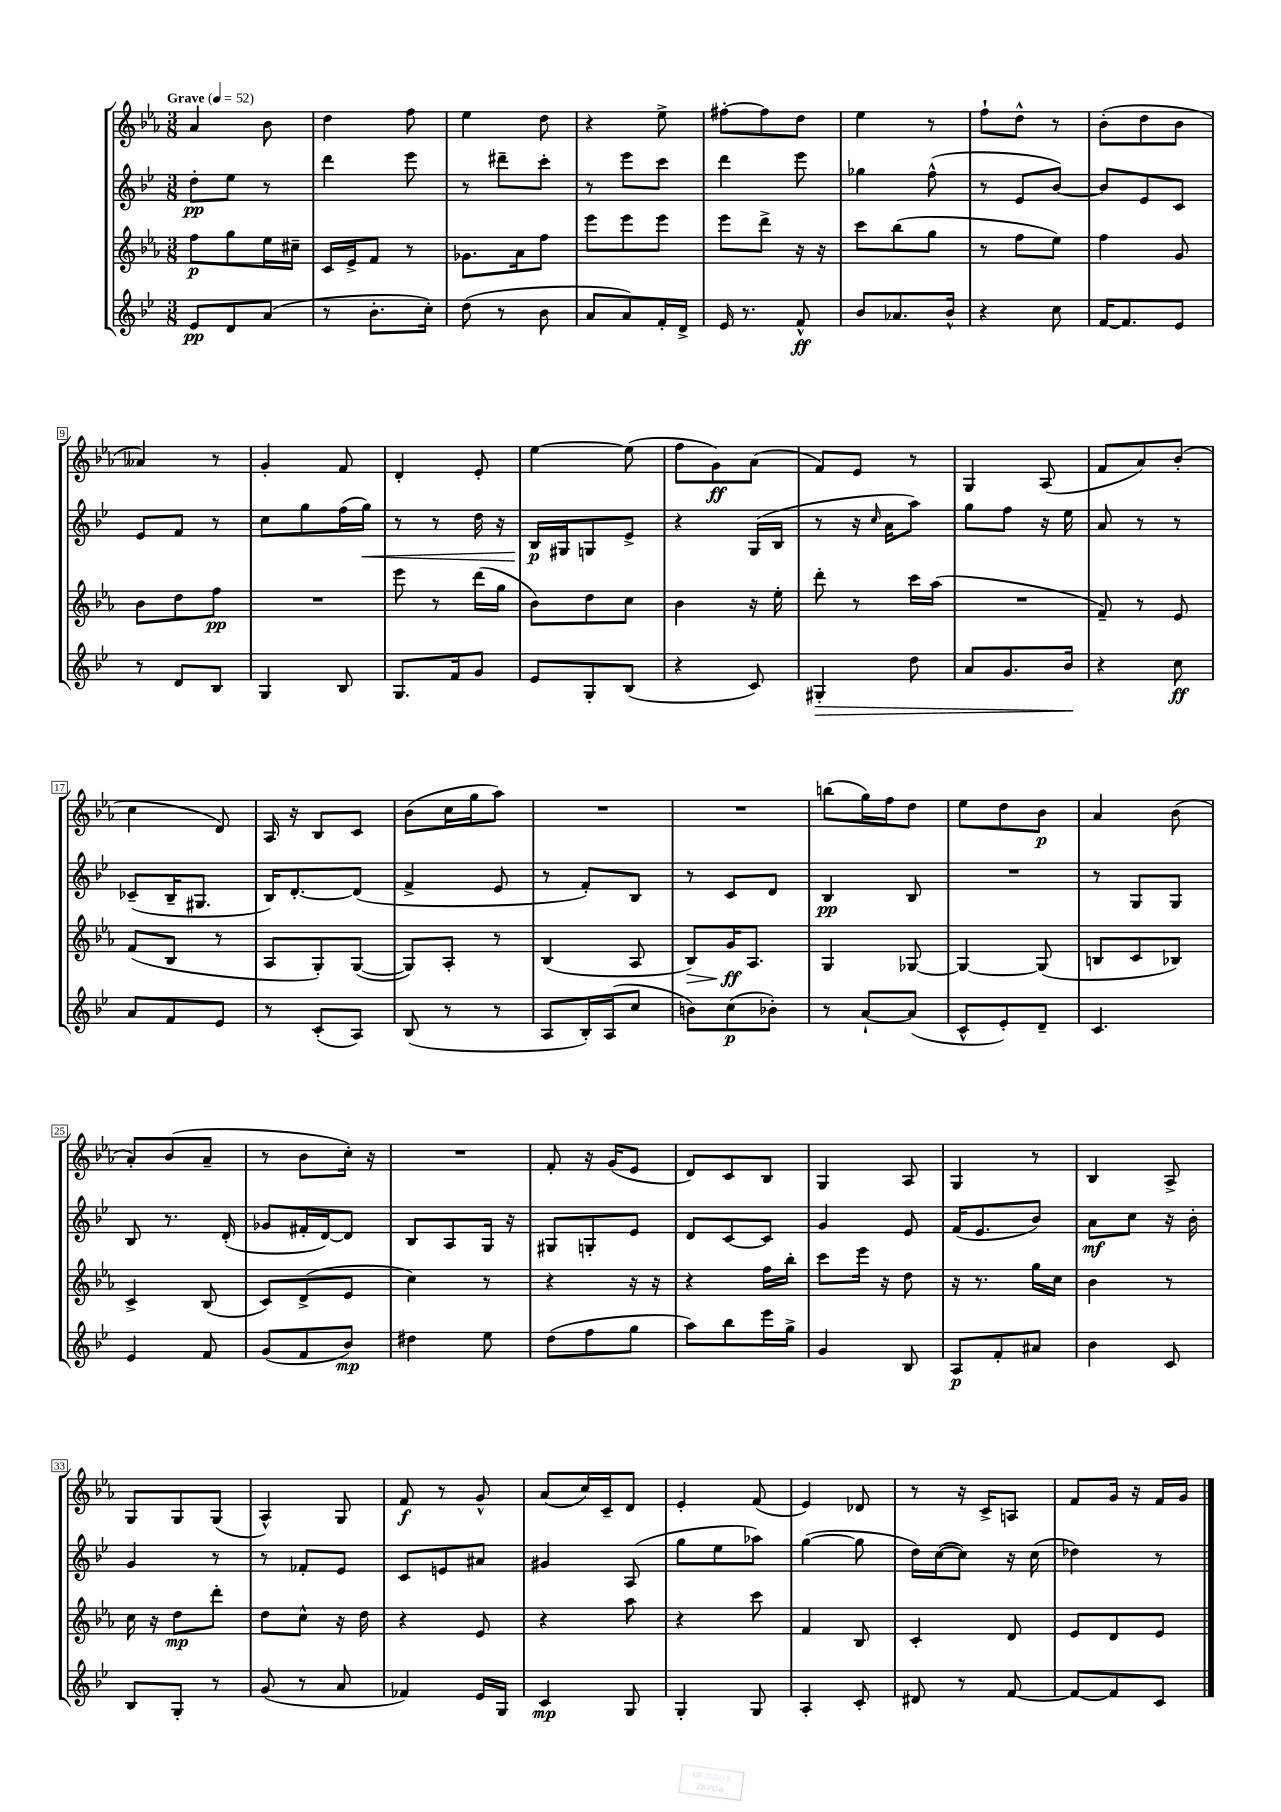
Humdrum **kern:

**kern	**kern	**kern	**kern
*staff4	*staff3	*staff2	*staff1
*clefG2	*clefG2	*clefG2	*clefG2
*k[b-e-]	*k[b-e-a-]	*k[b-e-]	*k[b-e-a-]
*M3/8	*M3/8	*M3/8	*M3/8
*MM52	*MM52	*MM52	*MM52
8e-	8ff	8dd'	4a-
8d	8gg	8ee-	.
(8a	16ee-	8r	8b-
.	16cc#~	.	.
=	=	=	=
8r	16c	4ddd	4dd
.	16e-^	.	.
8.b-'	8f	.	.
.	8r	8eee-	8ff
16cc')	.	.	.
=	=	=	=
(8dd	8.g-	8r	4ee-
8r	.	8ddd#~	.
.	16a-	.	.
8b-	8ff	8ccc'	8dd
=	=	=	=
8a	8eee-	8r	4r
8a)	8eee-	8eee-	.
16f'	8eee-	8ccc	8ee-^
16d^	.	.	.
=	=	=	=
16e-	8eee-	4ddd	[8ff#'
8.r	.	.	.
.	8ddd^	.	8ff#]
8f^^	16r	8eee-	8dd
.	16r	.	.
=	=	=	=
8b-	8ccc	4gg-	4ee-
8.a-	(8bb-	.	.
.	8gg	(8ff^^	8r
16b-^^	.	.	.
=	=	=	=
4r	8r	8r	8ff`
.	8ff	8e-	8dd^^
8cc	8ee-)	[8b-)	8r
=	=	=	=
[16f	4ff	8b-]	(8b-'
8.f]	.	.	.
.	.	8e-	8dd
8e-	8g	8c	8b-
=	=	=	=
8r	8b-	8e-	4a--)
8d	8dd	8f	.
8B-	8ff	8r	8r
=	=	=	=
4G	4.r	8cc	4g'
.	.	8gg	.
8B-	.	(16ff	8f
.	.	16gg)	.
=	=	=	=
8.G	8eee-	8r	4d'
.	8r	8r	.
16f	.	.	.
8g	(16ddd	16dd	8e-'
.	16gg	16r	.
=	=	=	=
8e-	8b-)	16B-	[4ee-
.	.	16G#	.
8G'	8dd	8G	.
(8B-	8cc	8e-^	(8ee-]
=	=	=	=
4r	4b-	4r	8ff
.	.	.	8g)
8c)	16r	(16G	(8a-
.	16ee-'	16B-	.
=	=	=	=
4G#'	8ddd'	8r	8f)
.	8r	16r	8e-
.	.	16qqcc	.
.	.	16a	.
8dd	16ccc	8aa)	8r
.	(16aa-	.	.
=	=	=	=
8a	4.r	8gg	4G
8.g	.	8ff	.
.	.	16r	(8A-
16b-	.	16ee-	.
=	=	=	=
4r	8f~)	8a	8f
.	8r	8r	8a-)
8cc	8e-	8r	(8b-'
=	=	=	=
8a	(8f	(8c-~	4cc
8f	8B-	16B-~	.
.	.	8.G#	.
8e-	8r	.	8d)
=	=	=	=
8r	8A-	16B-)	16A-
.	.	[8.d'	16r
(8c'	8G')	.	8B-
8A)	([8G	(8d]	8c
=	=	=	=
(8B-	8G])	4f^	(8b-
8r	8A-'	.	16cc
.	.	.	16gg
8r	8r	8e-	8aa-)
=	=	=	=
8A	(4B-	8r	4.r
16B-')	.	8f')	.
(16A	.	.	.
8cc	8A-	8B-	.
=	=	=	=
8b)	8B-)	8r	4.r
(8cc	16g	8c	.
.	8.A-	.	.
8b-')	.	8d	.
=	=	=	=
8r	4G	4B-	(8bb
[8a`	.	.	16gg)
.	.	.	16ff
(8a]	[8G-	8B-	8dd
=	=	=	=
8c^^	4G-_	4.r	8ee-
8e-')	.	.	8dd
8d~	(8G-]	.	8b-
=	=	=	=
4.c	8B	8r	4a-
.	8c	8G	.
.	8B-)	8G	(8b-
=	=	=	=
4e-	4c^	8B-	8a-')
.	.	8.r	(8b-
8f	(8B-	.	8a-~
.	.	(16d'	.
=	=	=	=
(8g	8c)	8g-	8r
8f	(8d^	16f#'	8b-
.	.	[16d)	.
8b-)	8e-	8d]	16cc')
.	.	.	16r
=	=	=	=
4dd#	4cc)	8B-	4.r
.	.	8A	.
8ee-	8r	16G	.
.	.	16r	.
=	=	=	=
(8dd	4r	8G#	8f'
8ff	.	8G'	16r
.	.	.	(16g
8gg	16r	8e-	8e-
.	16r	.	.
=	=	=	=
8aa)	4r	8d	8d)
8bb-	.	[8c	8c
16eee-	16ff	8c]	8B-
16gg^	16bb-'	.	.
=	=	=	=
4g	8ccc	4g	4G
.	16eee-	.	.
.	16r	.	.
8B-	8dd	8e-	8A-
=	=	=	=
8A	16r	(16f	4G
.	8.r	8.e-	.
8f'	.	.	.
8a#	16gg	8b-)	8r
.	16cc	.	.
=	=	=	=
4b-	4b-	8a	4B-
.	.	8cc	.
8c	8r	16r	8A-^
.	.	16b-'	.
=	=	=	=
8B-	16cc	4g	8G
.	16r	.	.
8G'	8dd	.	8G
8r	8ddd'	8r	(8G
=	=	=	=
(8g	8dd	8r	4A-^^)
8r	8cc^^	8f-'	.
8a	16r	8e-	8G
.	16dd	.	.
=	=	=	=
4f-)	4r	8c	8f
.	.	8e	8r
16e-	8e-	8a#	8g^^
16G	.	.	.
=	=	=	=
4c	4r	4g#	(8a-
.	.	.	16cc)
.	.	.	16c~
8G	8aa-	(8A	8d
=	=	=	=
4G'	4r	8gg	4e-'
.	.	8ee-	.
8G	8ccc	8aa-)	(8f
=	=	=	=
4A'	4f	([4gg	4e-)
8c'	8B-	8gg]	8d-
=	=	=	=
8d#	4c'	16dd)	8r
.	.	([16cc	.
8r	.	8cc])	16r
.	.	.	16c^
[8f	8d	16r	8A
.	.	(16cc	.
=	=	=	=
8f_	8e-	4dd-)	8f
8f]	8d	.	16g
.	.	.	16r
8c	8e-	8r	16f
.	.	.	16g
==	==	==	==
*-	*-	*-	*-
